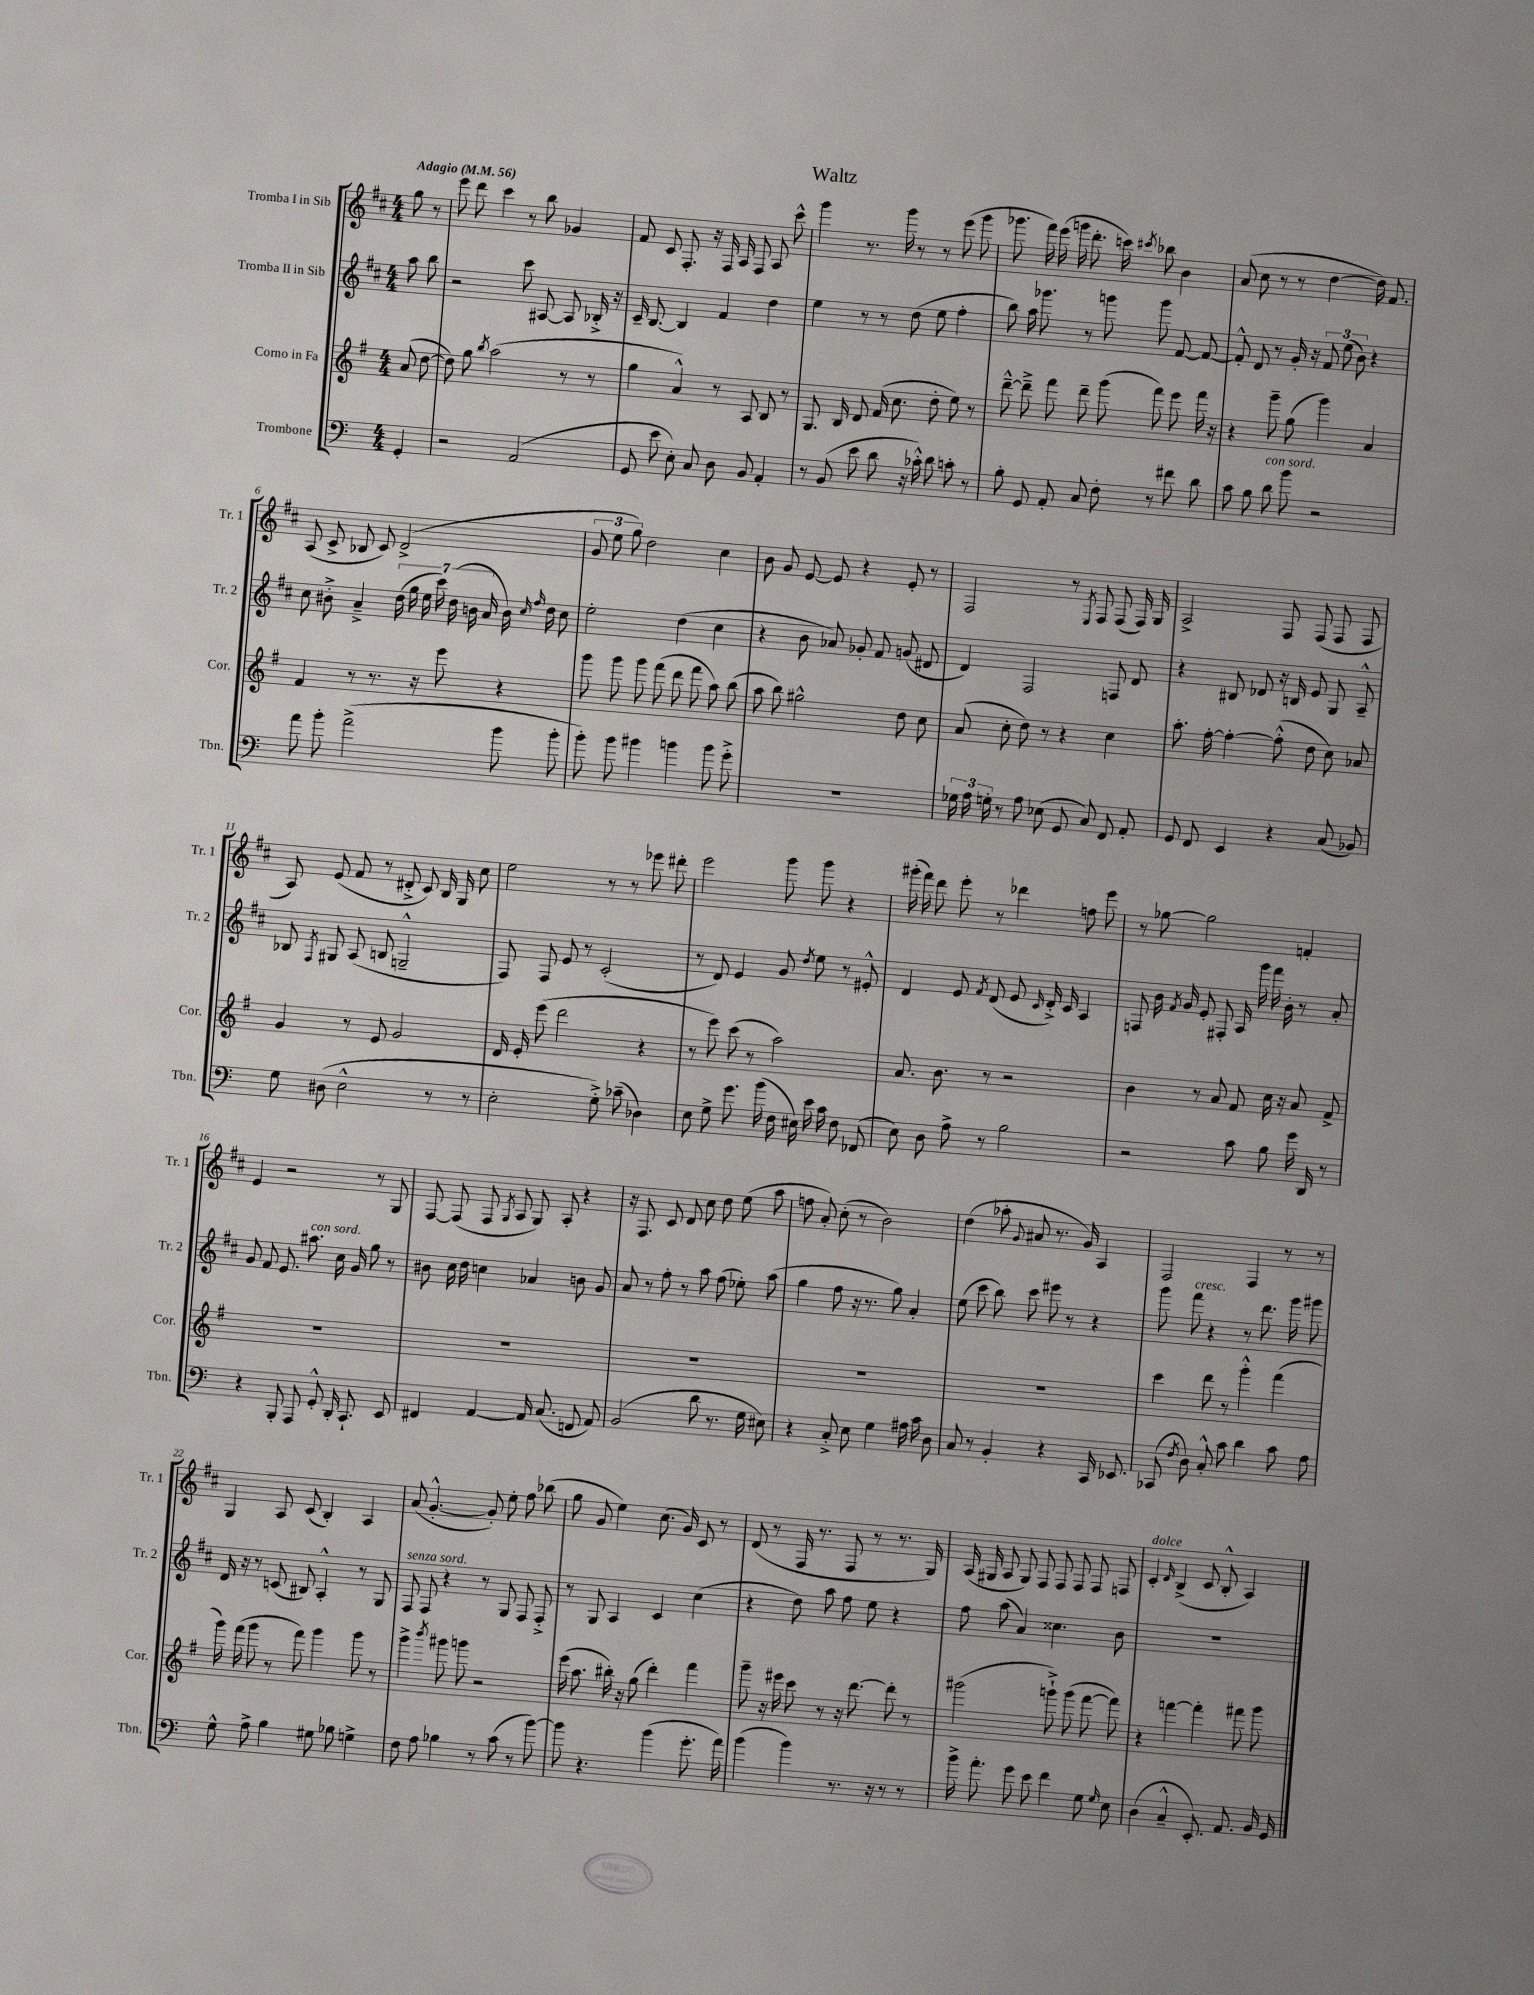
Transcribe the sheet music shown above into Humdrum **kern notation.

**kern	**kern	**kern	**kern
*part4	*part3	*part2	*part1
*staff4	*staff3	*staff2	*staff1
*I"Trombone	*I"Corno in Fa	*I"Tromba II in Sib	*I"Tromba I in Sib
*I'Tbn.	*I'Cor.	*I'Tr. 2	*I'Tr. 1
*clefF4	*clefG2	*clefG2	*clefG2
*k[]	*k[f#]	*k[f#c#]	*k[f#c#]
*M4/4	*M4/4	*M4/4	*M4/4
*MM56	*MM56	*MM56	*MM56
=	=	=	=
!	!	!	!LO:TX:a:B:t=Adagio
4GG'/	(8a/	8aa\	8gg\
.	[8dd\	8bb\	8r
=1	=1	=1	=1
2r	8dd\])	2r	8eee\
.	8gg\	.	8ddd\
.	8qbb/	.	.
.	(2aa\	.	4ccc#\
(2AA/	.	8ccc#\	8r
.	.	[8A#X/	8bb\
.	8r	8A#/]	4g-X/
.	8r	16B-X'^/	.
.	.	16r	.
=2	=2	=2	=2
8GG/	4gg\	16c#~/	8f#/
.	.	[8.B/	.
8e\	.	.	8c#/
8E'\)	4a^^/)	4B/]	8.F#'/
8C/	.	.	.
.	.	.	16r
8D\	8r	4f#/	16F#/
.	.	.	16A/
8BB/	8A/	.	8F#/
4AA'/	8B/	4dd\	8A/
.	8r	.	8ccc#^^\
=3	=3	=3	=3
8r	8.G/	4ee\	4ggg\
(8BB/	.	.	.
.	16B/	.	.
8e\	8d/	8r	8.r
8d\	(16f#/	8r	.
.	8.cc\	.	16ggg\
16r	.	(8dd\	8r
16c-X'^^\)	.	.	.
8d\	8dd'\	8ee\	8r
8cn'\	8ee\)	4ff#'\	(8eee\
8r	8r	.	8ggg\
=4	=4	=4	=4
8B'\	[8ddd~^^\	8bb\)	8.ggg-X\
8GG/	8ddd~^\]	16aa\	.
.	.	8.ggg-X\	16fff#\)
8AA'/	8fff#\	.	(16eee\
.	.	.	16gggn\
8C/	8ddd~\	8r	8.ddd'\
8F'\	(8ggg\	8gggn\	.
.	.	.	16cccn\)
.	.	.	8qccc#X/
8r	8fff#\)	8ggg\	8bb-X\
8f#X\	8eee\	[8f#/	4b\
8d\	16fff#\	8f#/_	.
.	16r	.	.
=5	=5	=5	=5
8c\	4r	8f#'^^/]	(8a/
8B\	.	8d/	8cc#\
!LO:TX:a:i:t=con sord.	!	!	!
8d\	8ggg~\	8r	8r
8b\	(8gg\	16g'/	8r
.	.	16r	.
2r	4ggg\)	12f#/	[4dd\
.	.	(12ee\	.
.	.	12b\)	.
.	4a/	4r	16dd\])
.	.	.	8.f#/
!!LO:LB:g=z
=6	=6	=6	=6
8a\	4f#/	8cc#\	(8A/
8b'\	.	8b#X'^\	8c#^/
(2a^\	8r	4a~^/	8B-X/
.	8.r	.	8c#/)
.	.	(28dd\	(2d^/
.	.	28gg\	.
.	16r	.	.
.	.	28ee\	.
.	.	28ccc#\)	.
.	8eee\	.	.
.	.	(28dd\	.
.	.	28bn\	.
.	.	28a/	.
8b\	4r	16b\)	.
.	.	16qqcc#/	.
.	.	16qqff#/	.
.	.	16dd\	.
8b'\	.	8cc#\	.
=7	=7	=7	=7
8b'\)	8ggg\	2ee'\	12g/
.	.	.	12ee\
8b\	8ggg\	.	.
.	.	.	12gg\)
4b#X\	8ggg\	.	2dd\
.	(8fff#\	.	.
4bn\	8ddd\	(4dd\	.
.	8fff#\	.	.
8b\	8aa\)	4cc#\	4cc#\
8g'^\	(8bb\	.	.
=8	=8	=8	=8
1r	8aa\	4r	8b\
.	8bb\)	.	8g/
.	2gg#X^^\	8b\	[8e/
.	.	8a-X/)	8e/]
.	.	8g-X'/	4r
.	.	8f#/	.
.	8dd\	(8gn/	8e'/
.	8cc\	8d#X/	8r
=9	=9	=9	=9
24G-X\	(8a/	4d/)	2F#/
24A\	.	.	.
24Gn'\	.	.	.
8r	8cc'\	.	.
8A\	8dd\)	2F#/	.
(8E-X\	8r	.	.
8GG/	4r	.	8r
.	.	.	8qE/
8C/)	.	.	8F#/
8FF/	4cc\	8Fn/	(8F#/
8AA'/	.	8d/	16F#/)
.	.	.	16G/
=10	=10	=10	=10
8GG/	8.aa'\	4r	2A^/
8FF/	.	.	.
.	[16ff#'\	.	.
4EE/	4ff#'\_	8B#X/	.
.	.	8d-X/	.
4r	(8ff#'^^\]	16r	8F#/
.	.	16Bn/	.
.	8dd\	8e/	(8F#/
(8C/	8cc\)	8G/	8F#/
8BB-X/)	8a-X/	8A~^^/	8F#/
!!LO:LB:g=z
=11	=11	=11	=11
8G\	4g/	8B-X/	8A/)
.	.	8qF#/	.
(8D#X\	.	8G#X/	(8e/
2E^^\	8r	(8A/	8f#/
.	8e/	8Bn/	8r
.	2g/	2Gn~^^/	8d#X'^/
.	.	.	8c#/)
8r	.	.	16B/
.	.	.	16G/
8r	.	.	8cc#\
=12	=12	=12	=12
2E'\	16d/	8F#/)	2ee\
.	16e'/	.	.
.	(8eee\	8F#/	.
.	2ddd\	8e/	.
.	.	8r	.
8G'^\)	.	(2c#'/	8r
(8c-X~\	.	.	8r
4D-X\)	4r	.	8eee-X\
.	.	.	8ddd#X'\
=13	=13	=13	=13
8E\	8r	8r	2eee\
8G^\	8eee\)	8d/)	.
8.g\	(8ccc\	4e/	.
.	8r	.	.
(16b\	.	.	.
16F\	2aa\)	8g/	8ggg\
16E#X\)	.	.	.
.	.	8qdd/	.
16e\	.	8ee\	8ggg\
16c\	.	.	.
8F\	.	8r	4r
(8FF-X/	.	8e#X'^^/	.
=14	=14	=14	=14
8E\)	8.a/	4d/	(16ggg#X'\
.	.	.	16fff#\)
8D\	.	.	8ddd\
.	8.b\	.	.
8A^\	.	8e/	8eee'\
.	.	8qf#/	.
8r	8r	(8d/	8r
2B\	2r	8e/	4ddd-X\
.	.	16qqc#/	.
.	.	16d'^/)	.
.	.	16c#/	.
.	.	4A/	8ffn\
.	.	.	8eee\
=15	=15	=15	=15
2r	4b\	8Fn/	8r
.	.	16b\	[8gg-X\
.	.	8qf#/	.
.	.	16g/	.
.	8r	8e'/	2gg-\]
.	8a/	8F#X'/	.
8c\	8f#/	16A/	.
.	.	16ggg\	.
8B\	16cc\	16fff#\	.
.	16r	16b'\	.
16g\	8a/	8r	4fn'/
16DD/	.	.	.
8r	8f#^/	8a'/	.
!!LO:LB:g=z
=16	=16	=16	=16
4r	1r	8g/	4e/
.	.	8f#/	.
8BBB'/	.	8.e/	2r
8AAA/	.	.	.
!	!	!LO:TX:a:i:t=con sord.	!
.	.	8.aa#X\	.
8GG'^^/	.	.	.
16DD'/	.	16cc#\	.
8.CC`/	.	16g/	.
.	.	8gg\	8r
8EE/	.	8r	8G/
=17	=17	=17	=17
4FF#X/	1r	8b#X\	[8F#/
.	.	16cc#\	(8F#/]
.	.	16dd\	.
[4AA/	.	4ccn\	8F#/
.	.	.	8qG/
.	.	.	8A/
16AA/]	.	4a-X/	8G/)
(8.C/	.	.	.
.	.	.	8A'/
8FFn/	.	8bn\	4r
8AA/)	.	8g/	.
=18	=18	=18	=18
(2BB/	1r	8a/	16r
.	.	.	8.F#/
.	.	8r	.
.	.	8ff#'\	8c#/
.	.	8r	8d/
8d\	.	8aa\	8cc#\
8.r	.	(8ff#\	8dd\
.	.	8ee-X'\)	(8ee\
16G\	.	.	.
8E#X\)	.	(8aa\	8aa\
=19	=19	=19	=19
4r	1r	4gg\	8ffn\
.	.	.	8a'/)
8C'^/	.	8ff#\	(8cc#'\
8E\	.	16r	8r
.	.	8.r	.
4G\	.	.	2b\)
.	.	8gg\)	.
16A#X\	.	4a'/	.
16c\	.	.	.
8D\	.	.	.
=20	=20	=20	=20
8C/	1r	(8ee\	(4dd\
8r	.	8ccc#\	.
4BB'/	.	8bb\)	8aa-X'\
.	.	.	8qqg/
.	.	8ccc#\	8a#X/
4r	.	8eee#X\	8.r
.	.	8r	.
.	.	.	16g/)
16CC/	.	4r	4A/
8.EE-X/	.	.	.
=21	=21	=21	=21
(8CC-X/	4ccc\	8ggg\	2F#/
8qF/	.	.	.
!	!	!LO:TX:a:i:t=cresc.	!
8D\)	.	8fff#\	.
8C'^^/	8ddd\	4r	.
8c\	8r	.	.
4d\	4ggg'^^\	8r	4F#/
.	.	8.ddd\	.
8c\	(4fff#\	.	8r
.	.	16ggg\	.
8A\	.	8ggg#X\	8r
!!LO:LB:g=z
=22	=22	=22	=22
8G^^\	16ggg\)	16d/	4G/
.	(16fff#\	16r	.
8A^\	8ggg\	8r	.
4B\	8r	(8cn/	8A/
.	8fff#\)	8B#X/)	(8c#/
8G#X\	4ggg\	4A'^^/	4B'/)
8B-X\	.	.	.
4Gn^\	8ggg\	8r	4A/
.	8r	8G/	.
=23	=23	=23	=23
!	!	!LO:TX:a:i:t=senza sord.	!
8F\	4ggg^\	8F#/	(8a/
8A\	.	8F#/	[4.g'^^/
.	8qbbb/	.	.
4B-X\	8ggg#X\	4r	.
.	8gggn\	.	.
8r	2r	8r	8g'/])
(8c\	.	8G/	8ee'\
8r	.	8F#/	8ff#\
[8b\)	.	8F#'^/	(8bb-X\
=24	=24	=24	=24
8b\]	(16eee\	8r	8gg\
.	8.aa\	.	.
4.r	.	8G/	8g/
.	16bb#X'\)	4A/	4ee\)
.	16r	.	.
.	(8gg\	.	.
(4b\	4ddd'\)	4c#/	(8.cc#\
.	.	.	16g/)
8.g'\	4fff#\	(4cc#\	8c#/
.	.	.	8r
16a\)	.	.	.
=25	=25	=25	=25
(4b\	8ggg~\	4r	(8d/
.	16r	.	8r
.	16eee#X\	.	.
4b\)	8ccc\	8dd\)	16F#/
.	.	.	8.r
.	8r	8aa\	.
8.r	16r	8ff#\	8F#/
.	[8.ddd\	.	.
.	.	8ee\	8r
16r	.	.	.
8r	8ddd'\]	4r	8.r
8r	8r	.	.
.	.	.	16G/)
=26	=26	=26	=26
16b^\	(2ggg#X\	8ff#\	(16A/
8.a'\	.	.	16G#X/
.	.	(8aa\	8A/
8g\	.	4a/)	8G#/)
8e\	.	.	8F#/
4f\	8gggn`^\)	4.cc##X\	8F#/
.	(8ggg\	.	8F#/
8G\	[8fff#\	.	8F#/
16qqG/	.	.	.
8E\	8fff#\])	8b\	8Fn/
=27	=27	=27	=27
!	!	!	!LO:TX:a:i:t=dolce
(4D\	4r	1r	4c#'/
.	.	.	16qqd/
4C~^^/	[4fffn\	.	(4B^/
8.EE'/)	4fff'\]	.	8c#/
.	.	.	8B'^^/
8.AA/	.	.	.
.	8fff#X\	.	4A/)
16BB/	8ggg\	.	.
16GG/	.	.	.
==	==	==	==
*-	*-	*-	*-
